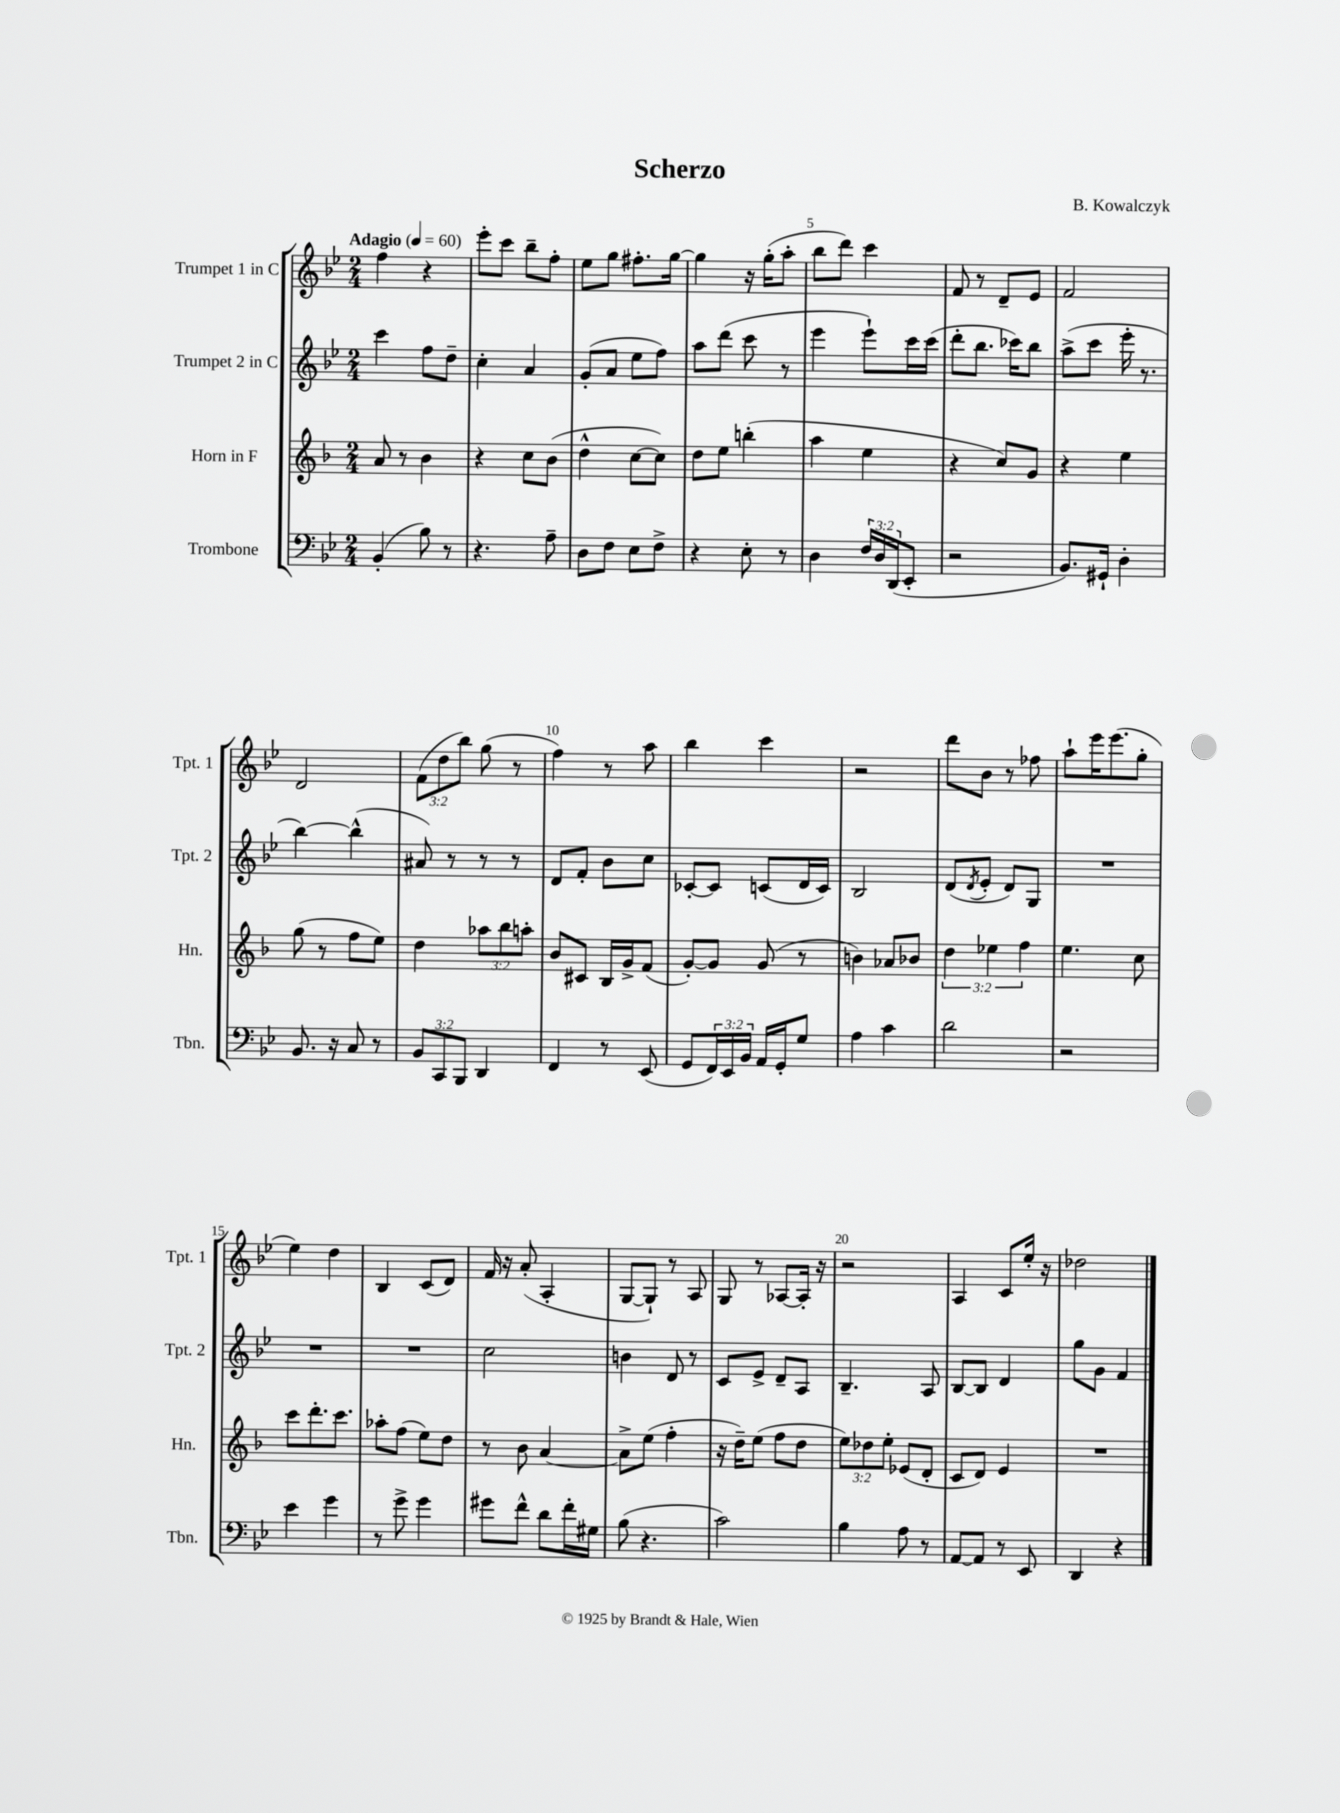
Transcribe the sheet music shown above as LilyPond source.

\header { title = "Scherzo" composer = "B. Kowalczyk" }
<<
\new StaffGroup <<
\new Staff = "s0" \with { instrumentName = "Trumpet 1 in C" shortInstrumentName = "Tpt. 1" } {
    \clef treble \key bes \major \numericTimeSignature \time 2/4 \override Staff.TupletNumber.text = #tuplet-number::calc-fraction-text \tempo "Adagio" 4 = 60
    f''4 r4 |
    ees'''8-. c'''8 bes''8-- f''8-. |
    ees''8 g''8 fis''8.-. g''16~ |
    g''4 r16 g''16-.( a''8-. |
    bes''8 d'''8) c'''4 |
    f'8 r8 d'8-- ees'8 |
    f'2 |
    d'2 |
    \tuplet 3/2 { f'8( d''8 bes''8) } g''8( r8 |
    f''4) r8 a''8 |
    bes''4 c'''4 |
    r2 |
    d'''8 bes'8 r8 fes''8 |
    a''8-! ees'''16 ees'''8.( g''8-. |
    ees''4) d''4 |
    bes4 c'8( d'8) |
    f'16 r16 a'8-.( a4-. |
    g8~ g8-!) r8 a8 |
    g8 r8 aes8~ aes16-. r16 |
    r2 |
    a4 c'8 ees''16-. r16 |
    des''2 \bar "|." |
}
\new Staff = "s1" \with { instrumentName = "Trumpet 2 in C" shortInstrumentName = "Tpt. 2" } {
    \clef treble \key bes \major \numericTimeSignature \time 2/4
    c'''4 f''8 d''8-- |
    c''4-. a'4 |
    g'8-.( a'8 ees''8 f''8) |
    a''8 d'''8( c'''8 r8 |
    ees'''4 ees'''8-!) c'''16 c'''16( |
    d'''8-. bes''8. ces'''16) bes''8 |
    a''8->( c'''8 ees'''16-. r8. |
    bes''4~) bes''4-^( |
    ais'8) r8 r8 r8 |
    d'8 f'8-. bes'8 c''8 |
    ces'8~-. ces'8 c'8( d'16 c'16) |
    bes2 |
    d'8( \acciaccatura { d'8 } ees'8-. d'8) g8 |
    R2 |
    R2 |
    R2 |
    c''2 |
    b'4 d'8 r8 |
    c'8 ees'8-> d'8-- a8 |
    bes4.-- a8 |
    bes8~ bes8 d'4 |
    g''8 g'8 f'4 \bar "|." |
}
\new Staff = "s2" \with { instrumentName = "Horn in F" shortInstrumentName = "Hn." } {
    \clef treble \key f \major \numericTimeSignature \time 2/4 \override Staff.TupletNumber.text = #tuplet-number::calc-fraction-text
    a'8 r8 bes'4 |
    r4 c''8 bes'8( |
    d''4-^ c''8~ c''8) |
    d''8 e''8 b''4-.( |
    a''4 e''4 |
    r4 c''8) g'8 |
    r4 e''4 |
    g''8( r8 f''8 e''8) |
    d''4 \tuplet 3/2 { aes''8 bes''8 a''8-. } |
    bes'8 cis'8 bes16 g'16-> f'8( |
    g'8~-.) g'8 g'8( r8 |
    b'4) aes'8 bes'8 |
    \tuplet 3/2 { d''4 ees''4 f''4 } |
    e''4. c''8 |
    c'''8 d'''8.-. c'''8. |
    aes''8-. f''8( e''8) d''8 |
    r8 bes'8 a'4~ |
    a'8-> e''8( f''4-. |
    r16 d''16--) e''8( f''8 d''8 |
    \tuplet 3/2 { e''8) des''8 e''8-. } ees'8( d'8-. |
    c'8 d'8) e'4 |
    R2 \bar "|." |
}
\new Staff = "s3" \with { instrumentName = "Trombone" shortInstrumentName = "Tbn." } {
    \clef bass \key bes \major \numericTimeSignature \time 2/4 \override Staff.TupletNumber.text = #tuplet-number::calc-fraction-text
    bes,4-.( bes8) r8 |
    r4. a8-- |
    d8 f8 ees8 f8-> |
    r4 ees8-. r8 |
    d4 \tuplet 3/2 { f16 d16 d,16( } ees,8-. |
    r2 |
    bes,8.) gis,16-! d4-. |
    bes,8. r16 c8 r8 |
    \tuplet 3/2 { bes,8 c,8 bes,,8 } d,4 |
    f,4 r8 ees,8( |
    g,8 \tuplet 3/2 { f,16) ees,16 bes,16 } a,16 g,16-. g8 |
    a4 c'4 |
    d'2 |
    r2 |
    ees'4 g'4 |
    r8 g'8-> g'4 |
    gis'8 f'8-^ d'8 f'16-. gis16 |
    bes8( r4. |
    c'2) |
    bes4 a8 r8 |
    a,8~ a,8 r8 ees,8 |
    d,4 r4 \bar "|." |
}
>>
>>
\layout { \context { \Score \override BarNumber.break-visibility = ##(#f #t #t) barNumberVisibility = #(every-nth-bar-number-visible 5) } }
